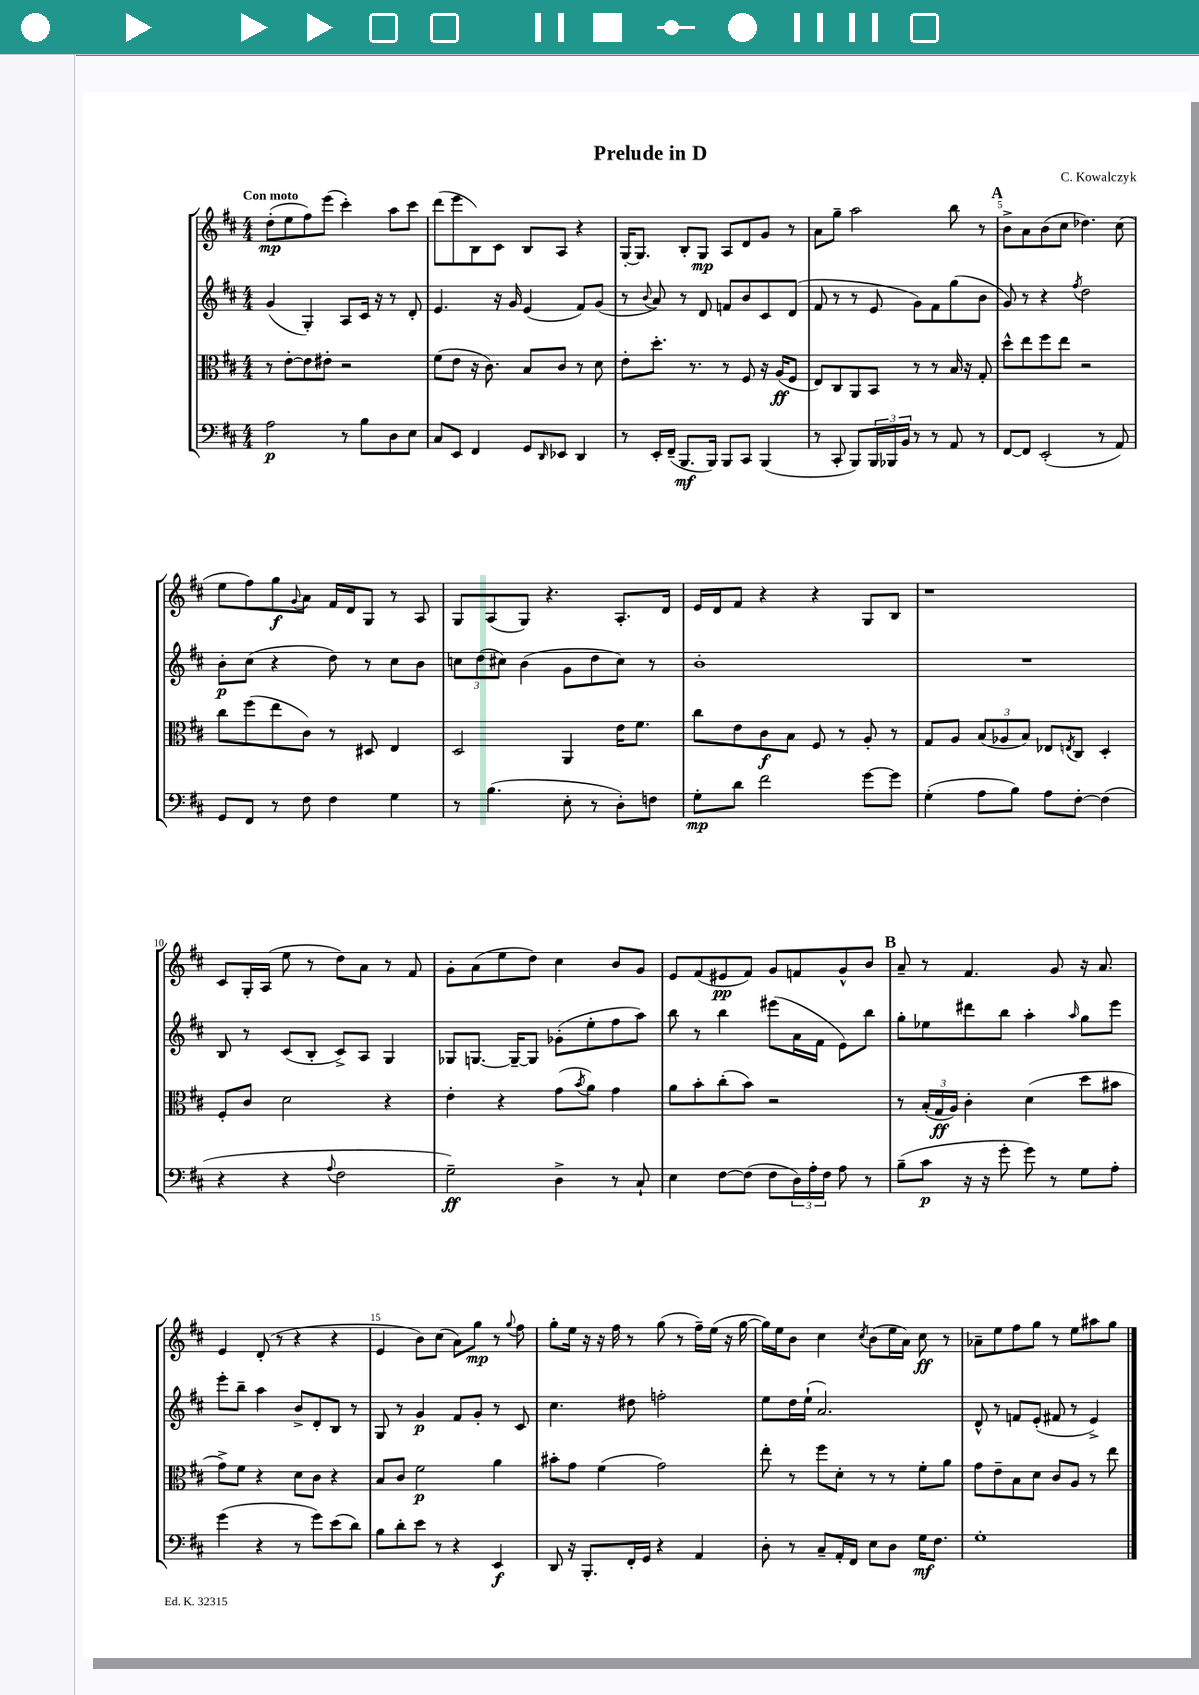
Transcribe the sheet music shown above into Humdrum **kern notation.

**kern	**dynam	**kern	**dynam	**kern	**dynam	**kern	**dynam
*part4	*part4	*part3	*part3	*part2	*part2	*part1	*part1
*staff4	*staff4	*staff3	*staff3	*staff2	*staff2	*staff1	*staff1
*clefF4	*	*clefC3	*	*clefG2	*	*clefG2	*
*k[f#c#]	*	*k[f#c#]	*	*k[f#c#]	*	*k[f#c#]	*
*M4/4	*	*M4/4	*	*M4/4	*	*M4/4	*
=1	=1	=1	=1	=1	=1	=1	=1
!	!	!	!	!	!	!LO:TX:a:B:t=Con moto	!
2A\	p	8r	.	(4g/	.	(8dd'\L	mp
.	.	[8e'\L	.	.	.	8ee\	.
.	.	8e\]	.	4G'/)	.	8ff#\)	.
.	.	8e#X'\J	.	.	.	(8eee\J	.
8r	.	2r	.	8A/L	.	4ccc#'\)	.
8B\L	.	.	.	16c#/Jk	.	.	.
.	.	.	.	16r	.	.	.
8D\	.	.	.	8r	.	8aa\L	.
8E\J	.	.	.	8d'/	.	8ccc#\J	.
=2	=2	=2	=2	=2	=2	=2	=2
8C#/L	.	(8f#\L	.	4.e/	.	(8ddd\L	.
8EE/J	.	8e\J	.	.	.	8eee\	.
4FF#/	.	16r	.	.	.	8B\)	.
.	.	8.c#\)	.	.	.	.	.
.	.	.	.	16r	.	8c#\J	.
.	.	.	.	16g/	.	.	.
8GG/L	.	8B/L	.	(4e/	.	8B/L	.
16qqDD/	.	.	.	.	.	.	.
8EE-X/J	.	8c#/J	.	.	.	8A/J	.
4DD/	.	8r	.	8f#/L)	.	4r	.
.	.	8d\	.	(8g/J	.	.	.
=3	=3	=3	=3	=3	=3	=3	=3
8r	.	8e'\L	.	8r	.	[16G'/KL	.
.	.	.	.	.	.	8.G/J]	.
.	.	.	.	8qqb/	.	.	.
16EE'/LL	.	8.dd'\J	.	8a/)	.	.	.
(16FF#~/JJ	.	.	.	.	.	.	.
8.BBB/L	mf	.	.	8r	.	8B'/L	.
.	.	8.r	.	.	.	.	.
.	.	.	.	8d/	.	8G/J	mp
16BBB/Jk)	.	.	.	.	.	.	.
8BBB/L	.	8r	.	8fn/L	.	8A/L	.
8CC#/J	.	8F#/	.	8b/	.	8d/	.
(4BBB/	.	16r	.	8c#/	.	8g/J	.
.	.	(16A/KL	ff	.	.	.	.
.	.	8F#/J	.	(8d/J	.	8r	.
=4	=4	=4	=4	=4	=4	=4	=4
8r	.	8E/L)	.	8f#/	.	8a\L	.
8CC#'/	.	8C#/	.	8r	.	8gg~\J	.
8BBB/L)	.	8AA/	.	8r	.	2aa\	.
24BBB/L	.	8BB/J	.	8e/	.	.	.
24BBB-X/	.	.	.	.	.	.	.
24BB/JJ	.	.	.	.	.	.	.
8r	.	8r	.	8g\L)	.	.	.
8r	.	8r	.	8f#\	.	.	.
8AA/	.	16B/	.	(8gg\	.	8bb\	.
.	.	16r	.	.	.	.	.
8r	.	8G'/	.	8b\J	.	8r	.
!!LO:REH:place=s1:t=A
=5	=5	=5	=5	=5	=5	=5	=5
[8FF#/L	.	8dd^^\L	.	8g/)	.	8b^\L	.
8FF#/J]	.	8ee\	.	8r	.	8a\	.
(2EE'/	.	8ff#\	.	4r	.	(8b\	.
.	.	8ee\J	.	.	.	8cc#\J	.
.	.	.	.	8qff#/	.	.	.
.	.	2r	.	2dd\	.	4.dd-X\)	.
8r	.	.	.	.	.	.	.
8AA/)	.	.	.	.	.	(8cc#\	.
!!LO:LB:g=z
=6	=6	=6	=6	=6	=6	=6	=6
8GG/L	.	8cc#\L	.	8b'\L	p	8ee\L	.
8FF#/J	.	(8ff#\	.	(8cc#\J	.	8ff#\)	.
8r	.	8ee\	.	4r	.	8gg\	f
.	.	.	.	.	.	8qqg/	.
8F#\	.	8c#\J)	.	.	.	8a\J	.
4F#\	.	8r	.	8dd\)	.	16f#/LL	.
.	.	.	.	.	.	16d/J	.
.	.	8D#X/	.	8r	.	8G/J	.
4G\	.	4E/	.	8cc#\L	.	8r	.
.	.	.	.	8b\J	.	8A/	.
=7	=7	=7	=7	=7	=7	=7	=7
8r	.	2D/	.	12ccn\L	.	8G/L	.
.	.	.	.	(12dd\	.	.	.
(4.B\	.	.	.	.	.	(8A/	.
.	.	.	.	12cc#X\J)	.	.	.
.	.	.	.	(4b\	.	8G/J)	.
.	.	.	.	.	.	4.r	.
8E'\	.	4AA/	.	8g\L	.	.	.
8r	.	.	.	8dd\	.	.	.
8D'\L)	.	16e\KL	.	8cc#\J)	.	8.A'/L	.
.	.	8.f#\J	.	.	.	.	.
8Fn\J	.	.	.	8r	.	.	.
.	.	.	.	.	.	16d/Jk	.
=8	=8	=8	=8	=8	=8	=8	=8
8G'\L	mp	8cc#\L	.	1b'	.	16e/LL	.
.	.	.	.	.	.	16d/J	.
8d\J	.	8e\	.	.	.	8f#/J	.
2f#\	.	8c#\	f	.	.	4r	.
.	.	8B\J	.	.	.	.	.
.	.	8F#/	.	.	.	4r	.
.	.	8r	.	.	.	.	.
[8g\L	.	8A'/	.	.	.	8G/L	.
8g\J]	.	8r	.	.	.	8B/J	.
=9	=9	=9	=9	=9	=9	=9	=9
(4G'\	.	8G/L	.	1r	.	1r	.
.	.	8A/J	.	.	.	.	.
8A\L	.	(12B/L	.	.	.	.	.
.	.	12A-X/	.	.	.	.	.
8B\J)	.	.	.	.	.	.	.
.	.	12B/J)	.	.	.	.	.
8A\L	.	8E-X/L	.	.	.	.	.
.	.	8qEn/	.	.	.	.	.
[8F#'\J	.	8C#/J	.	.	.	.	.
(4F#\]	.	4D'/	.	.	.	.	.
!!LO:LB:g=z
=10	=10	=10	=10	=10	=10	=10	=10
4r	.	8F#'/L	.	8B/	.	8c#/L	.
.	.	8c#/J	.	8r	.	16G'/L	.
.	.	.	.	.	.	(16A/JJ	.
4r	.	2d\	.	(8c#/L	.	8ee\	.
.	.	.	.	8B'/J	.	8r	.
8qqA/	.	.	.	.	.	.	.
2F#\	.	.	.	8c#^/L)	.	8dd\L)	.
.	.	.	.	8A/J	.	8a\J	.
.	.	4r	.	4G/	.	8r	.
.	.	.	.	.	.	8f#/	.
=11	=11	=11	=11	=11	=11	=11	=11
2G~\)	ff	4e'\	.	8G-X/L	.	8g'\L	.
.	.	.	.	[8.Gn/J	.	(8a\	.
.	.	4r	.	.	.	8ee\	.
.	.	.	.	16G~/KL_	.	.	.
.	.	.	.	8G/J]	.	8dd\J)	.
4D^\	.	(8g\L	.	(8g-X'\L	.	4cc#\	.
.	.	8qb/	.	.	.	.	.
.	.	8a\J)	.	8ee'\	.	.	.
8r	.	4g\	.	8ff#\	.	8b/L	.
8C#`/	.	.	.	8aa\J)	.	8g/J	.
=12	=12	=12	=12	=12	=12	=12	=12
4E\	.	8a\L	.	8bb\	.	8e/L	.
.	.	8b'\	.	8r	.	(8f#/	.
[8F#\L	.	(8cc#'\	.	4bb\	.	8e#X/	pp
(8F#\J]	.	8b\J)	.	.	.	8f#/J)	.
8F#\L	.	2r	.	(8eee#X\L	.	8g/L	.
24D\L)	.	.	.	16a\L	.	8fn/	.
24A'\	.	.	.	.	.	.	.
.	.	.	.	16f#\JJ	.	.	.
24F#\JJ	.	.	.	.	.	.	.
8A\	.	.	.	8e\L)	.	8g^^/	.
8r	.	.	.	8bb\J	.	8b/J	.
!!LO:REH:place=s1:t=B
=13	=13	=13	=13	=13	=13	=13	=13
(8B~\L	.	8r	.	8gg'\L	.	8a~/	.
8c#\J	p	(24B'/LL	.	8ee-X\	.	8r	.
.	.	24G/	ff	.	.	.	.
.	.	24A/JJ)	.	.	.	.	.
16r	.	4c#'\	.	8ddd#X\	.	4.f#/	.
16r	.	.	.	.	.	.	.
8g'\	.	.	.	8bb\J	.	.	.
8g\)	.	(4d\	.	4aa'\	.	.	.
8r	.	.	.	.	.	8g/	.
.	.	.	.	16qqaa/	.	.	.
8G\L	.	8dd\L	.	8gg\L	.	16r	.
.	.	.	.	.	.	8.a/	.
8A'\J	.	8b#X\J	.	8eee\J	.	.	.
!!LO:LB:g=z
=14	=14	=14	=14	=14	=14	=14	=14
(4g\	.	8g^\L)	.	8eee'\L	.	4e/	.
.	.	8f#\J	.	8bb~\J	.	.	.
4r	.	4r	.	4aa\	.	(8d'/	.
.	.	.	.	.	.	8r	.
8r	.	8d\L	.	8b^/L	.	4r	.
8g\L)	.	8c#\J	.	8d'/	.	.	.
(8e\	.	4r	.	8B/J	.	4r	.
8d\J)	.	.	.	8r	.	.	.
=15	=15	=15	=15	=15	=15	=15	=15
8B\L	.	8B/L	.	8G/	.	4e/	.
8d'\	.	8c#/J	.	8r	.	.	.
8e\J	.	2f#\	p	4g/	p	8b\L)	.
8r	.	.	.	.	.	(8cc#\J	.
4r	.	.	.	8f#/L	.	8a\L)	.
.	.	.	.	8g'/J	.	8gg\J	mp
4EE/	f	4a\	.	8r	.	8r	.
.	.	.	.	.	.	8qqgg/	.
.	.	.	.	8c#/	.	8ff#\	.
=16	=16	=16	=16	=16	=16	=16	=16
8DD/	.	8b#X'\L	.	4.cc#\	.	8gg'\L	.
16r	.	8g\J	.	.	.	16ee\Jk	.
8.BBB'/L	.	.	.	.	.	16r	.
.	.	(4f#\	.	.	.	16r	.
.	.	.	.	.	.	16ff#\	.
16FF#'/L	.	.	.	8dd#X\	.	8r	.
16GG/JJ	.	.	.	.	.	.	.
4r	.	2g\)	.	2ffn'\	.	(8gg\	.
.	.	.	.	.	.	8r	.
4AA/	.	.	.	.	.	16ff#~\LL)	.
.	.	.	.	.	.	(16ee\JJ	.
.	.	.	.	.	.	16r	.
.	.	.	.	.	.	[16gg\	.
=17	=17	=17	=17	=17	=17	=17	=17
8D'\	.	8ee'\	.	8ee\L	.	16gg\LL])	.
.	.	.	.	.	.	16ee\J	.
8r	.	8r	.	16dd\L	.	8b\J	.
.	.	.	.	(16ee`\JJ	.	.	.
8C#~/L	.	8ff#\L	.	2.a/)	.	4cc#\	.
16AA'/L	.	8d'\J	.	.	.	.	.
16FF#/JJ	.	.	.	.	.	.	.
.	.	.	.	.	.	8qcc#/	.
8E\L	.	8r	.	.	.	(8b\L	.
8D\J	.	8r	.	.	.	16ee\L	.
.	.	.	.	.	.	16a\JJ)	.
16G\KL	mf	8f#'\L	.	.	.	8cc#\	ff
8.F#\J	.	.	.	.	.	.	.
.	.	8a\J	.	.	.	8r	.
=18	=18	=18	=18	=18	=18	=18	=18
1G'	.	8g\L	.	8d^^/	.	8a-X~\L	.
.	.	8e~\	.	8r	.	8ee\	.
.	.	8B\	.	8fn/L	.	8ff#\	.
.	.	8d\J	.	(8e'/J	.	8gg\J	.
.	.	8c#/L	.	8f#X/	.	8r	.
.	.	8A/J	.	8r	.	8ee\L	.
.	.	8r	.	4e^/)	.	8aa#X\	.
.	.	8ee\	.	.	.	8gg\J	.
==	==	==	==	==	==	==	==
*-	*-	*-	*-	*-	*-	*-	*-
